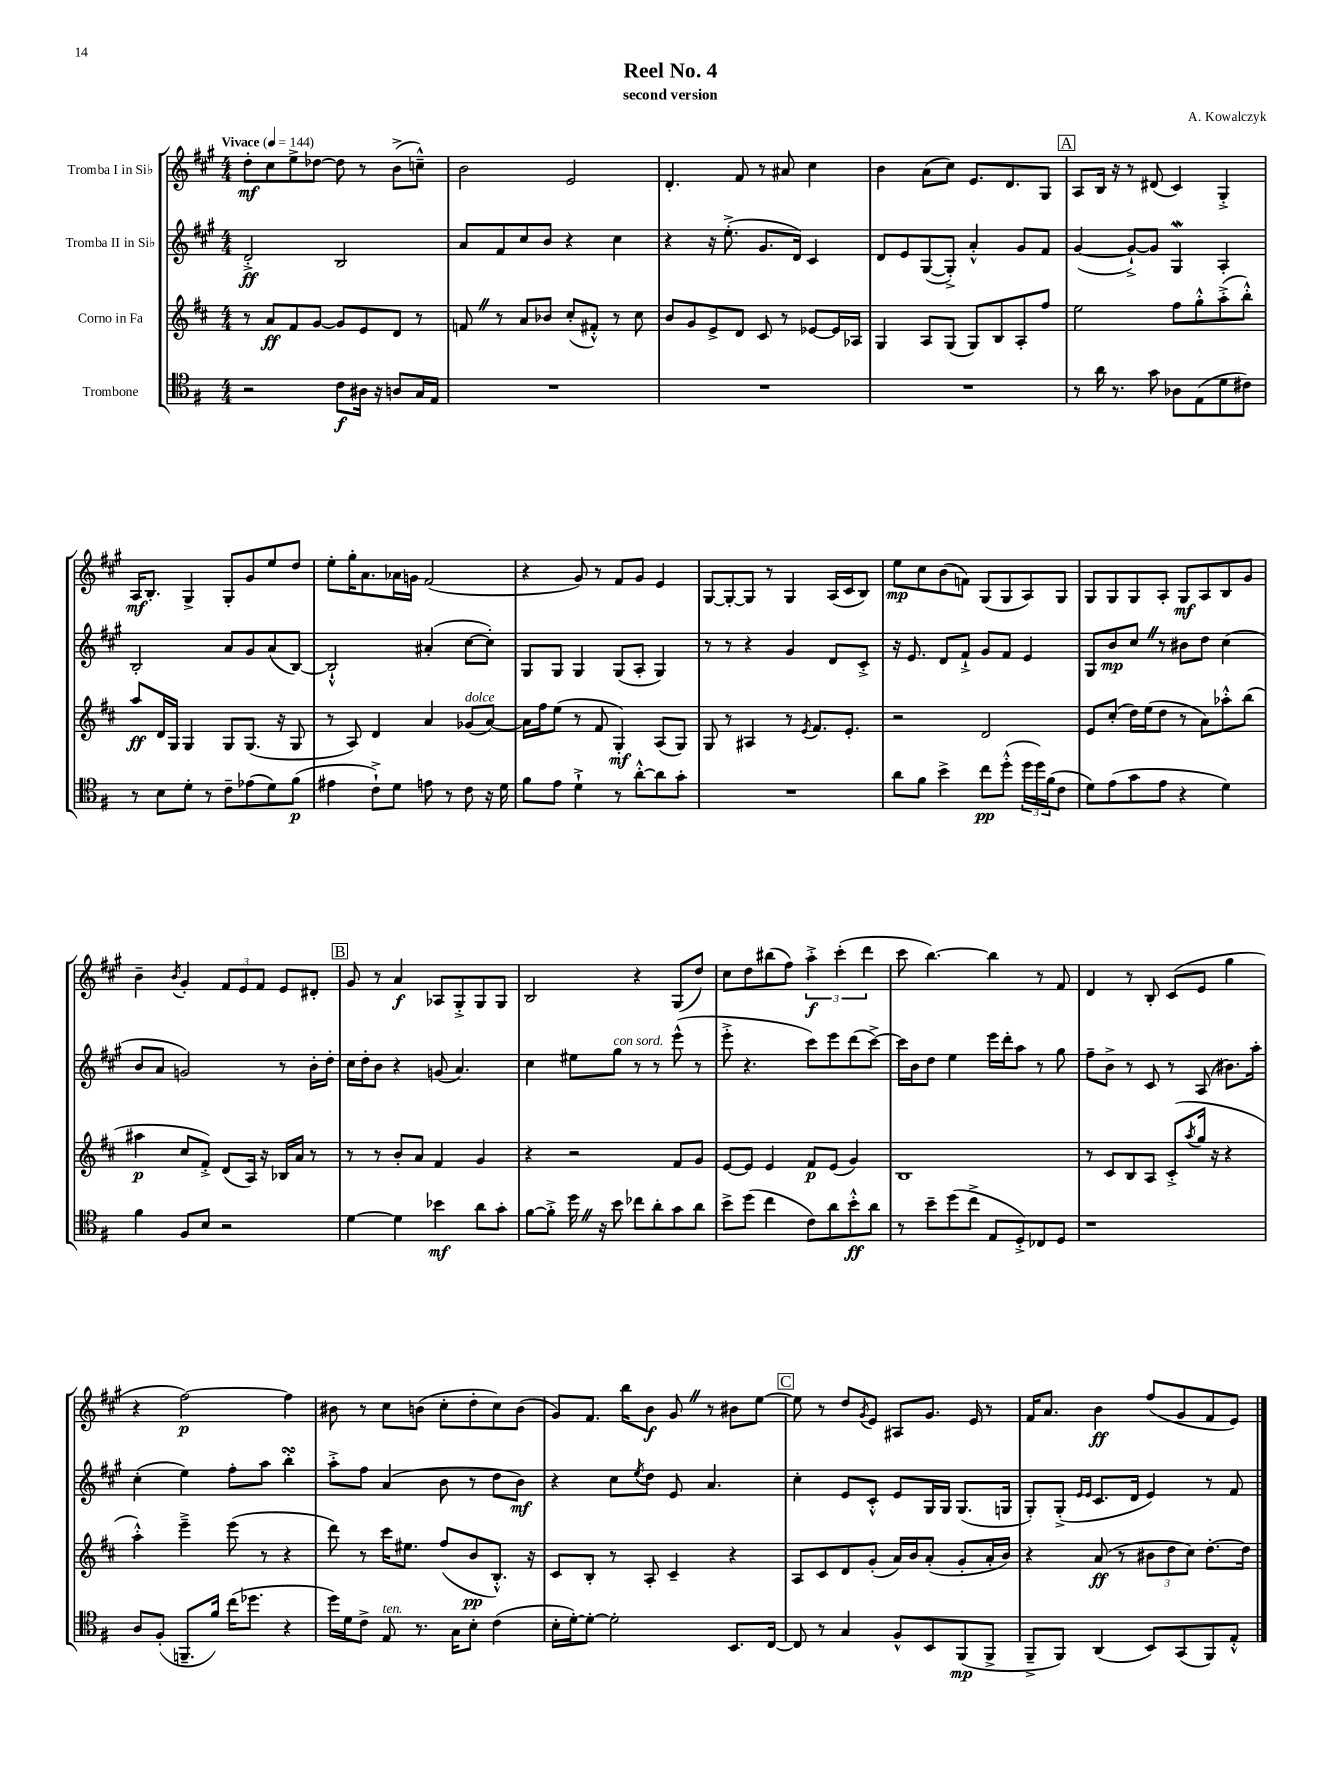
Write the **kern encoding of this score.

**kern	**dynam	**kern	**dynam	**kern	**dynam	**kern	**dynam
*part4	*part4	*part3	*part3	*part2	*part2	*part1	*part1
*staff4	*staff4	*staff3	*staff3	*staff2	*staff2	*staff1	*staff1
*I"Trombone	*	*I"Corno in Fa	*	*I"Tromba II in Si♭	*	*I"Tromba I in Si♭	*
*clefC4	*	*clefG2	*	*clefG2	*	*clefG2	*
*k[f#]	*	*k[f#c#]	*	*k[f#c#g#]	*	*k[f#c#g#]	*
*M4/4	*	*M4/4	*	*M4/4	*	*M4/4	*
*MM144	*	*MM144	*	*MM144	*	*MM144	*
=1	=1	=1	=1	=1	=1	=1	=1
!	!	!	!	!	!	!LO:TX:a:B:t=Vivace	!
2r	.	8r	.	2d'^/	ff	8dd'\L	mf
.	.	8a/L	ff	.	.	8cc#\	.
.	.	8f#/	.	.	.	8ee^\	.
.	.	[8g/J	.	.	.	[8dd-X\J	.
8c\L	f	8g/L]	.	2B/	.	8dd-\]	.
16A#X\Jk	.	8e/	.	.	.	8r	.
16r	.	.	.	.	.	.	.
8An/L	.	8d/J	.	.	.	(8b^\L	.
16G/L	.	8r	.	.	.	8ccn~^^\J)	.
16E/JJ	.	.	.	.	.	.	.
=2	=2	=2	=2	=2	=2	=2	=2
1r	.	8fnZ/	.	8a/L	.	2b\	.
.	.	8r	.	8f#/	.	.	.
.	.	8a/L	.	8cc#/	.	.	.
.	.	8b-X/J	.	8b/J	.	.	.
.	.	(8cc#'/L	.	4r	.	2e/	.
.	.	8f#X'^^/J)	.	.	.	.	.
.	.	8r	.	4cc#\	.	.	.
.	.	8cc#\	.	.	.	.	.
=3	=3	=3	=3	=3	=3	=3	=3
1r	.	8b/L	.	4r	.	4.d'/	.
.	.	8g/	.	.	.	.	.
.	.	8e^/	.	16r	.	.	.
.	.	.	.	(8.ee'^\	.	.	.
.	.	8d/J	.	.	.	8f#/	.
.	.	8c#/	.	8.g#/L	.	8r	.
.	.	8r	.	.	.	8a#X/	.
.	.	.	.	16d/Jk)	.	.	.
.	.	[8e-X/L	.	4c#/	.	4cc#\	.
.	.	16e-/L]	.	.	.	.	.
.	.	16A-X/JJ	.	.	.	.	.
=4	=4	=4	=4	=4	=4	=4	=4
1r	.	4G/	.	8d/L	.	4b\	.
.	.	.	.	8e/	.	.	.
.	.	8A/L	.	([8G#/	.	(8a\L	.
.	.	(8G/J	.	8G#'^/J])	.	8cc#\J)	.
.	.	8G/L)	.	4a'^^/	.	8.e/L	.
.	.	8B/	.	.	.	.	.
.	.	.	.	.	.	8.d/	.
.	.	8A'/	.	8g#/L	.	.	.
.	.	8ff#/J	.	8f#/J	.	8G#/J	.
!!LO:REH:place=s1:t=A
=5	=5	=5	=5	=5	=5	=5	=5
8r	.	2ee\	.	([4g#/	.	8A/L	.
16a\	.	.	.	.	.	16B/Jk	.
8.r	.	.	.	.	.	16r	.
.	.	.	.	8g#`^/L_)	.	8r	.
8g\	.	.	.	8g#/J]	.	(8d#X/	.
8A-X\L	.	8ff#\L	.	4G#W/	.	4c#/)	.
(8E\	.	8gg'^^\	.	.	.	.	.
8d\	.	(8aa'^\	.	4A'/	.	4G#'^/	.
8c#X\J)	.	8bb'^^\J)	.	.	.	.	.
!!LO:LB:g=z
=6	=6	=6	=6	=6	=6	=6	=6
8r	.	8aa/L	ff	2B'/	.	16A/KL	mf
.	.	.	.	.	.	8.B'/J	.
8B\L	.	16d/L	.	.	.	.	.
.	.	16G/JJ	.	.	.	.	.
8d'\J	.	4G/	.	.	.	4G#^/	.
8r	.	.	.	.	.	.	.
8c~\L	.	8G/L	.	8a/L	.	8G#'/L	.
(8e-X\	.	(8.G/J	.	8g#/	.	8g#/	.
8d\)	.	.	.	(8a/	.	8ee/	.
.	.	16r	.	.	.	.	.
(8f#\J	p	8G/	.	[8B/J)	.	8dd/J	.
=7	=7	=7	=7	=7	=7	=7	=7
4e#X\	.	8r	.	2B`^^/]	.	8ee'\L	.
.	.	8A/)	.	.	.	16gg#'\K	.
.	.	.	.	.	.	8.a\	.
8c`^\L)	.	4d/	.	.	.	.	.
8d\J	.	.	.	.	.	16a-X\L	.
.	.	.	.	.	.	16gn\JJ	.
8en\	.	4a/	.	(4a#X'/	.	(2f#/	.
8r	.	.	.	.	.	.	.
!	!	!LO:TX:a:i:t=dolce	!	!	!	!	!
8c\	.	(8g-X/L	.	[8cc#\L	.	.	.
16r	.	[8a/J)	.	8cc#'\J])	.	.	.
16d\	.	.	.	.	.	.	.
=8	=8	=8	=8	=8	=8	=8	=8
8f#\L	.	16a\LL]	.	8G#/L	.	4r	.
.	.	16ff#\J	.	.	.	.	.
8e\J	.	(8ee\J	.	8G#/J	.	.	.
4d`^\	.	8r	.	4G#/	.	8g#/)	.
.	.	8f#/	.	.	.	8r	.
8r	.	4G'/)	mf	(8G#/L	.	8f#/L	.
[8a'^^\L	.	.	.	8A'/J	.	8g#/J	.
8a\]	.	(8A/L	.	4G#/)	.	4e/	.
8g'\J	.	8G/J)	.	.	.	.	.
=9	=9	=9	=9	=9	=9	=9	=9
1r	.	8G/	.	8r	.	[8G#/L	.
.	.	8r	.	8r	.	8G#'/_	.
.	.	4A#X/	.	4r	.	8G#/J]	.
.	.	.	.	.	.	8r	.
.	.	8r	.	4g#/	.	4G#/	.
.	.	8qe/	.	.	.	.	.
.	.	8.f#/L	.	.	.	.	.
.	.	.	.	8d/L	.	(16A/LL	.
.	.	8.e'/J	.	.	.	16c#/J	.
.	.	.	.	8c#'^/J	.	8B/J)	.
=10	=10	=10	=10	=10	=10	=10	=10
8a\L	.	2r	.	16r	.	8ee\L	mp
.	.	.	.	8.e/	.	.	.
8f#\J	.	.	.	.	.	8cc#\	.
4b^\	.	.	.	8d/L	.	(8b\	.
.	.	.	.	8f#`^/J	.	8fn\J)	.
8cc\L	pp	2d/	.	8g#/L	.	(8G#/L	.
(8dd'^^\J	.	.	.	8f#/J	.	8G#/	.
24dd\LL	.	.	.	4e/	.	8A/)	.
24dd\)	.	.	.	.	.	.	.
(24f#\J	.	.	.	.	.	.	.
8c\J	.	.	.	.	.	8G#/J	.
=11	=11	=11	=11	=11	=11	=11	=11
8d\L)	.	8e/L	.	8G#/L	.	8G#/L	.
(8e\	.	(8cc#'/J	.	8b/	mp	8G#/	.
8g\	.	16dd\LL)	.	8cc#Z/J	.	8G#/	.
.	.	(16ee\J	.	.	.	.	.
8e\J	.	8dd\J	.	8r	.	8A'/J	.
4r	.	8r	.	8b#X\L	.	8G#/L	mf
.	.	8a\L)	.	8dd\J	.	8A/	.
4d\)	.	8aa-X'^^\	.	(4cc#\	.	8B/	.
.	.	(8bb\J	.	.	.	8g#/J	.
!!LO:LB:g=z
=12	=12	=12	=12	=12	=12	=12	=12
4f#\	.	4aa#X\	p	8b/L	.	4b~\	.
.	.	.	.	8a/J	.	.	.
.	.	.	.	.	.	8qb/	.
8F#/L	.	8cc#/L	.	2gn/)	.	4g#'/	.
8B/J	.	8f#'^/J)	.	.	.	.	.
2r	.	(8d/L	.	.	.	12f#/L	.
.	.	.	.	.	.	12e/	.
.	.	16A/Jk)	.	.	.	.	.
.	.	.	.	.	.	12f#/J	.
.	.	16r	.	.	.	.	.
.	.	16B-X/LL	.	8r	.	8e/L	.
.	.	16a/JJ	.	.	.	.	.
.	.	8r	.	16b'\LL	.	8d#X'/J	.
.	.	.	.	16dd'\JJ	.	.	.
!!LO:REH:place=s1:t=B
=13	=13	=13	=13	=13	=13	=13	=13
[4d\	.	8r	.	16cc#\LL	.	8g#/	.
.	.	.	.	16dd'\J	.	.	.
.	.	8r	.	8b\J	.	8r	.
4d\]	.	8b'/L	.	4r	.	4a/	f
.	.	8a/J	.	.	.	.	.
4b-X\	mf	4f#/	.	(8gn/	.	8A-X/L	.
.	.	.	.	4.a/)	.	8G#'^/	.
8a\L	.	4g/	.	.	.	8G#/	.
8g'\J	.	.	.	.	.	8G#/J	.
=14	=14	=14	=14	=14	=14	=14	=14
[8f#\L	.	4r	.	4cc#\	.	2B/	.
8f#'^\J]	.	.	.	.	.	.	.
16ddZ\	.	2r	.	8ee#X\L	.	.	.
16r	.	.	.	.	.	.	.
!	!	!	!	!LO:TX:a:i:t=con sord.	!	!	!
8b\	.	.	.	8gg#\J	.	.	.
8cc-X\L	.	.	.	8r	.	4r	.
8a'\	.	.	.	8r	.	.	.
8g\	.	8f#/L	.	(8eee^^\	.	(8G#/L	.
8a\J	.	8g/J	.	8r	.	8dd/J)	.
=15	=15	=15	=15	=15	=15	=15	=15
8b^\L	.	[8e/L	.	8eee'^\	.	8cc#\L	.
(8dd\J	.	8e/J]	.	4.r	.	8dd\	.
4cc\	.	4e/	.	.	.	(8bb#X\	.
.	.	.	.	.	.	8ff#\J)	.
8c\L)	.	8f#/L	p	8ccc#\L)	.	6aa'^\	f
8a\	.	(8e/J	.	8eee\	.	.	.
.	.	.	.	.	.	(6ccc#'\	.
8b'^^\	ff	4g/)	.	(8ddd\	.	.	.
.	.	.	.	.	.	6ddd\	.
8a\J	.	.	.	[8ccc#^\J)	.	.	.
=16	=16	=16	=16	=16	=16	=16	=16
8r	.	1B	.	16ccc#\LL]	.	8ccc#\	.
.	.	.	.	16b\J	.	.	.
8b~\L	.	.	.	8dd\J	.	[4.bb\)	.
(8dd\	.	.	.	4ee\	.	.	.
8cc^\J	.	.	.	.	.	.	.
8E/L	.	.	.	16eee\LL	.	4bb\]	.
.	.	.	.	16ddd'\J	.	.	.
8D'^/)	.	.	.	8aa\J	.	.	.
8C-X/	.	.	.	8r	.	8r	.
8D/J	.	.	.	8gg#\	.	8f#/	.
=17	=17	=17	=17	=17	=17	=17	=17
1r	.	8r	.	8ff#~\L	.	4d/	.
.	.	8c#/L	.	8b^\J	.	.	.
.	.	8B/	.	8r	.	8r	.
.	.	8A/J	.	8c#/	.	8B'/	.
.	.	(8c#'^/L	.	8r	.	(8c#/L	.
.	.	8qaa/	.	.	.	.	.
.	.	16gg/Jk	.	(8A/	.	8e/J	.
.	.	16r	.	.	.	.	.
.	.	4r	.	8.b#X\L)	.	4gg#\	.
.	.	.	.	16aa'\Jk	.	.	.
!!LO:LB:g=z
=18	=18	=18	=18	=18	=18	=18	=18
8A/L	.	4aa'^^\)	.	(4cc#'\	.	4r	.
(8F#'/J	.	.	.	.	.	.	.
8.FFn~/L	.	4eee~^\	.	4ee\)	.	[2ff#\)	p
16f#/Jk)	.	.	.	.	.	.	.
(16cc\KL	.	(8eee\	.	8ff#'\L	.	.	.
8.dd-X\J	.	.	.	.	.	.	.
.	.	8r	.	8aa\J	.	.	.
4r	.	4r	.	4bbsSSS'\	.	4ff#\]	.
=19	=19	=19	=19	=19	=19	=19	=19
16dd\LL)	.	8ddd\)	.	8aa'^\L	.	8b#X\	.
16d\J	.	.	.	.	.	.	.
8c^\J	.	8r	.	8ff#\J	.	8r	.
!LO:TX:a:i:t=ten.	!	!	!	!	!	!	!
8E/	.	16ccc#\KL	.	(4a/	.	8cc#\L	.
.	.	8.ee#X\J	.	.	.	.	.
8.r	.	.	.	.	.	(8bn\J	.
.	.	(8ff#/L	.	8b\	.	8cc#'\L	.
16G\KL	.	.	.	.	.	.	.
8B'\J	.	8b/	pp	8r	.	8dd'\	.
(4c\	.	8.B'^^/J)	.	8dd\L	.	8cc#\)	.
.	.	.	.	8b\J)	mf	(8b\J	.
.	.	16r	.	.	.	.	.
=20	=20	=20	=20	=20	=20	=20	=20
16B'\LL	.	8c#/L	.	4r	.	8g#/L)	.
[16d'\J)	.	.	.	.	.	.	.
8d'\J_	.	8B'/J	.	.	.	8.f#/J	.
2d'\]	.	8r	.	8cc#\L	.	.	.
.	.	.	.	.	.	16bb\KL	.
.	.	.	.	8qee/	.	.	.
.	.	8A'/	.	8dd\J	.	8b\J	f
.	.	4c#~/	.	8e/	.	8g#Z/	.
.	.	.	.	4.a/	.	8r	.
8.BB/L	.	4r	.	.	.	8b#X\L	.
.	.	.	.	.	.	[8ee\J	.
[16C/Jk	.	.	.	.	.	.	.
!!LO:REH:place=s1:t=C
=21	=21	=21	=21	=21	=21	=21	=21
8C/]	.	8A/L	.	4cc#'\	.	8ee\]	.
8r	.	8c#/	.	.	.	8r	.
4G/	.	8d/	.	8e/L	.	8dd/L	.
.	.	.	.	.	.	8qg#/	.
.	.	(8g'/J	.	8c#'^^/J	.	8e/J	.
8F#^^/L	.	16a/LL)	.	8e/L	.	8A#X/L	.
.	.	16b/J	.	.	.	.	.
8BB/	.	(8a'/J	.	16G#/L	.	8.g#/J	.
.	.	.	.	16G#/JJ	.	.	.
(8FF#/	mp	8g'/L	.	(8.G#/L	.	.	.
.	.	.	.	.	.	16e/	.
8FF#^/J	.	16a'/L	.	.	.	8r	.
.	.	16b/JJ)	.	16Gn/Jk	.	.	.
=22	=22	=22	=22	=22	=22	=22	=22
8FF#~^/L	.	4r	.	8G#'/L)	.	16f#/KL	.
.	.	.	.	.	.	8.a/J	.
8FF#/J)	.	.	.	(8G#'^/J	.	.	.
.	.	.	.	16qqe/LL	.	.	.
.	.	.	.	16qqe/JJ	.	.	.
(4AA/	.	(8a/	ff	8.c#/L	.	4b\	ff
.	.	8r	.	.	.	.	.
.	.	.	.	16d/Jk	.	.	.
8BB/L)	.	12b#X\L	.	4e/)	.	(8ff#/L	.
.	.	12dd\	.	.	.	.	.
(8GG/	.	.	.	.	.	8g#/	.
.	.	12cc#\J)	.	.	.	.	.
8FF#/)	.	[8.dd'\L	.	8r	.	8f#/	.
8E'^^/J	.	.	.	8f#/	.	8e/J)	.
.	.	16dd\Jk]	.	.	.	.	.
==	==	==	==	==	==	==	==
*-	*-	*-	*-	*-	*-	*-	*-
